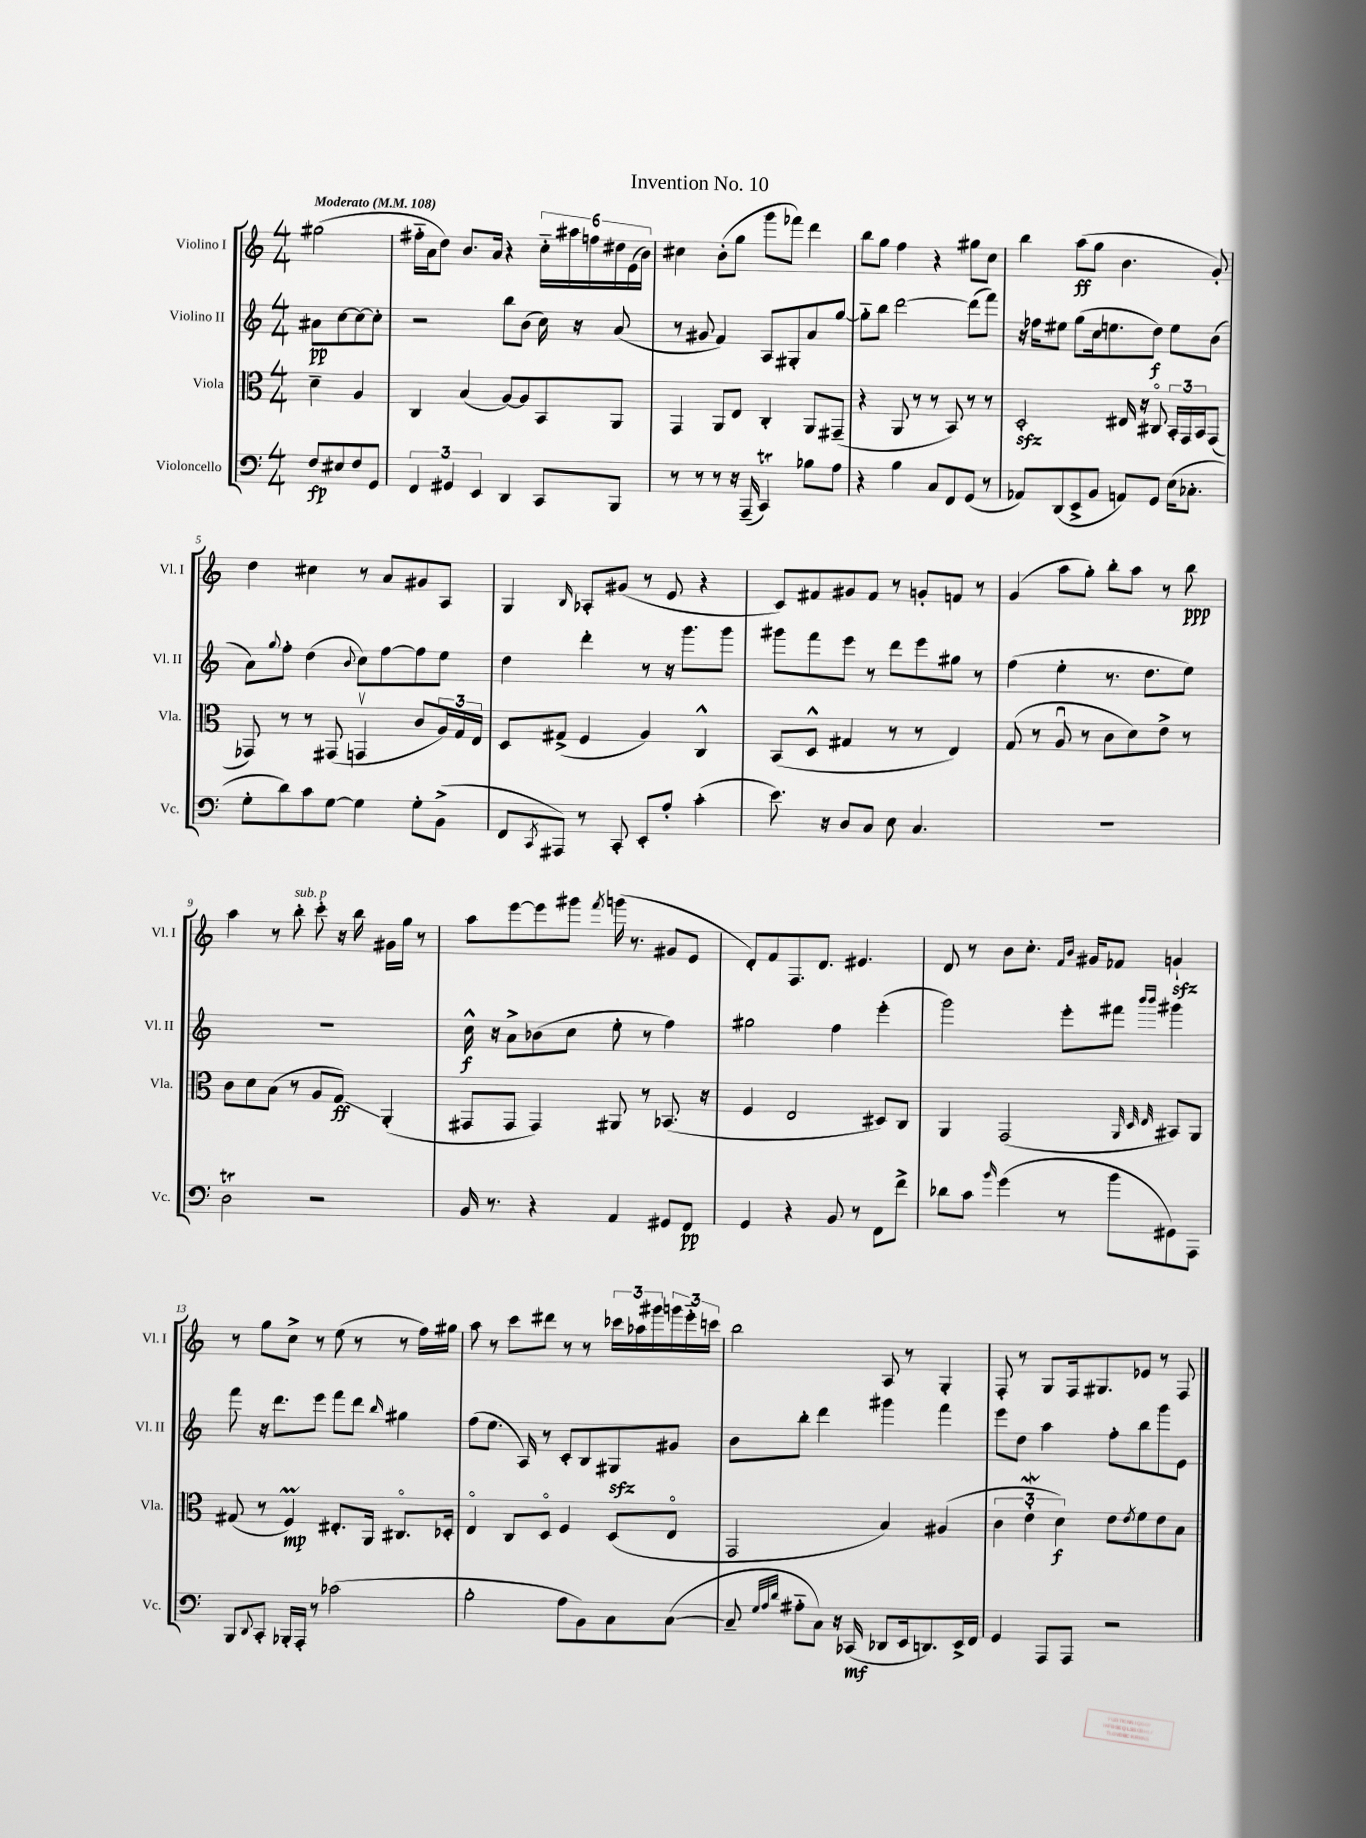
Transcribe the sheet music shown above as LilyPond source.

\header { title = "Invention No. 10" }
<<
\new StaffGroup <<
\new Staff = "s0" \with { instrumentName = "Violino I" shortInstrumentName = "Vl. I" } {
    \clef treble \key c \major \numericTimeSignature \time 4/4 \partial 2 \tempo "Moderato" 4 = 108
    gis''2( |
    fis''16-_ a'16 d''8) b'8. a'16 r4 \tuplet 6/4 { c''16-_ ais''16 f''16 dis''16 e'16( b'16) } |
    cis''4 b'8-.( g''8 g'''8 fes'''8) d'''4 |
    b''8 g''8 f''4 r4 gis''8 c''8 |
    b''4 a''8\ff( g''8 b'4. g'8-.) |
    d''4 cis''4 r8 a'8 gis'8 a8 |
    g4 \grace { b16 } aes8-. gis'8( r8 e'8 r4 |
    c'8) fis'8 gis'8 fis'8 r8 g'8-. f'8 r8 |
    g'4( a''8 g''8-.) b''8-. a''8 r8 b''8\ppp |
    a''4 r8 b''8-.^\markup { \italic "sub. p" } c'''8-. r16 b''16 gis'16 g''16 r8 |
    a''8 e'''8~ e'''8 gis'''8 \acciaccatura { f'''8 } g'''16( r8. gis'8 e'8 |
    d'8-.) f'8 f8. d'8. eis'4. |
    d'8 r8 b'8 c''8.-. \grace { f'16 b'16 } gis'16 fes'8 g'4-!\sfz |
    r8 g''8 c''8-> r8 e''8( r8 r8 f''16) gis''16 |
    a''8 r8 c'''8 dis'''8 r8 r8 \tuplet 3/2 { ces'''16 aes''16 gis'''16 } \tuplet 3/2 { g'''16 e'''16-_ c'''16 } |
    b''2 a8 r8 g4-. |
    f8-. r8 g8 f16 gis8. ees'8 r8 f8 \bar "|." |
}
\new Staff = "s1" \with { instrumentName = "Violino II" shortInstrumentName = "Vl. II" } {
    \clef treble \key c \major \numericTimeSignature \time 4/4 \partial 2
    ais'8\pp c''8~ c''8~ c''8-. |
    r2 b''8 b'8( c''16) r16 a'8( |
    r8 gis'8 f'4) a8 gis8-. a'8 g''8~ |
    g''8-_ b''8 d'''2~ d'''8( f'''8) |
    r16 fes''16 eis''8 g''8( c''16 e''8. d''8\f) e''8 b'8( |
    a'8) \appoggiatura { g''8 } f''8-. d''4( \appoggiatura { b'8 } c''8) f''8~ f''8 e''8 |
    d''4 d'''4-. r8 r16 g'''8. g'''8 |
    gis'''8 f'''8 e'''8 r8 d'''8 e'''8 gis''8 r8 |
    f''4( e''4-. r8. d''8. e''8) |
    R1 |
    c''16-^\f r16 a'8-> bes'8( c''8 e''8-. r8 f''4) |
    gis''2 f''4 e'''4-.( |
    g'''2) e'''8-. fis'''8 \grace { b'''16 b'''16 } gis'''4 |
    f'''8 r16 d'''8. e'''8 f'''8 d'''8 \grace { b''16 } gis''4 |
    f''8( e''8. a16) r8 c'8-. b8 gis8\sfz gis'8 |
    b'8 b''8-. d'''4 gis'''4 f'''4 |
    e'''8 d''8 a''4 f''8-. b''8 g'''8 e'8 \bar "|." |
}
\new Staff = "s2" \with { instrumentName = "Viola" shortInstrumentName = "Vla." } {
    \clef alto \key c \major \numericTimeSignature \time 4/4 \partial 2
    d'4-- a4 |
    c4 b4( a8~) a8 b,8 a,8 |
    g,4 a,8 e8 c4-. a,8 gis,8--( |
    r4 a,8 r8 r8 b,8) r8 r8 |
    d2-.\sfz eis16 r16 cis8\flageolet \tuplet 3/2 { b,16-. g,16 b,16 } g,8( |
    ges,8) r8 r8 gis,8( g,4\upbow c'8 \tuplet 3/2 { a16) g16 e16 } |
    d8 gis8->( f4 a4) c4-^ |
    b,8( d8-^ gis4 r8 r8 e4) |
    g8( r8 a8\downbow r8 c'8 d'8) e'8-> r8 |
    c'8 d'8 b8( r8 a8 g8\glissando\ff) a,4-.( |
    gis,8 gis,8 gis,4) ais,8 r8 bes,8.( r16 |
    f4 e2 dis8) c8 |
    a,4 g,2( \grace { a,32 d32 e32 } bis,8) a,8 |
    gis8( r8 f4\prall\mp) eis8.-. a,16 cis8.\flageolet des16-. |
    e4\flageolet c8 d8\flageolet f4 d8( e8\flageolet |
    g,2 b4) ais4( |
    \tuplet 3/2 { c'4 e'4-.\mordent d'4\f) } e'8 \acciaccatura { e'8 } f'8 e'8 b8 \bar "|." |
}
\new Staff = "s3" \with { instrumentName = "Violoncello" shortInstrumentName = "Vc." } {
    \clef bass \key c \major \numericTimeSignature \time 4/4 \partial 2
    f8\fp eis8 f8 g,8 |
    \tuplet 3/2 { f,4 gis,4 e,4 } d,4 c,8 b,,8 |
    r8 r8 r8 r16 a,,16--( c,4\trill) bes8 a8 |
    r4 b4 c8 f,8 g,8( r8 |
    aes,8) d,8( e,8-> b,8 a,8) g,8 e16( ces8.-. |
    g8-. d'8) c'8 g8~ g4 g8-. b,8->( |
    f,8 \acciaccatura { c,8 } ais,,8) r8 c,8-. e,8-. a8-. c'4-.( |
    e'8.) r16 d8 c8 e8 c4. |
    R1 |
    d2\trill r2 |
    b,16 r8. r4 a,4 gis,8 f,8\pp |
    g,4 r4 b,8 r8 f,8 f'8-> |
    des'8 c'8 \grace { b'16 } g'4( r8 b'8 gis,8) a,,8 |
    b,,8 \appoggiatura { d,8 } c,8-. bes,,16-. a,,16-. r8 ces'2( |
    b2-. a8 b,8) c8 c8~( |
    c8-- \grace { g32 a32 d'32 } ais8-_ c8) r16 ces,16\mf( des,8 e,16 d,8.) e,16-> f,16 |
    g,4 a,,8 a,,8 r2 \bar "|." |
}
>>
>>
